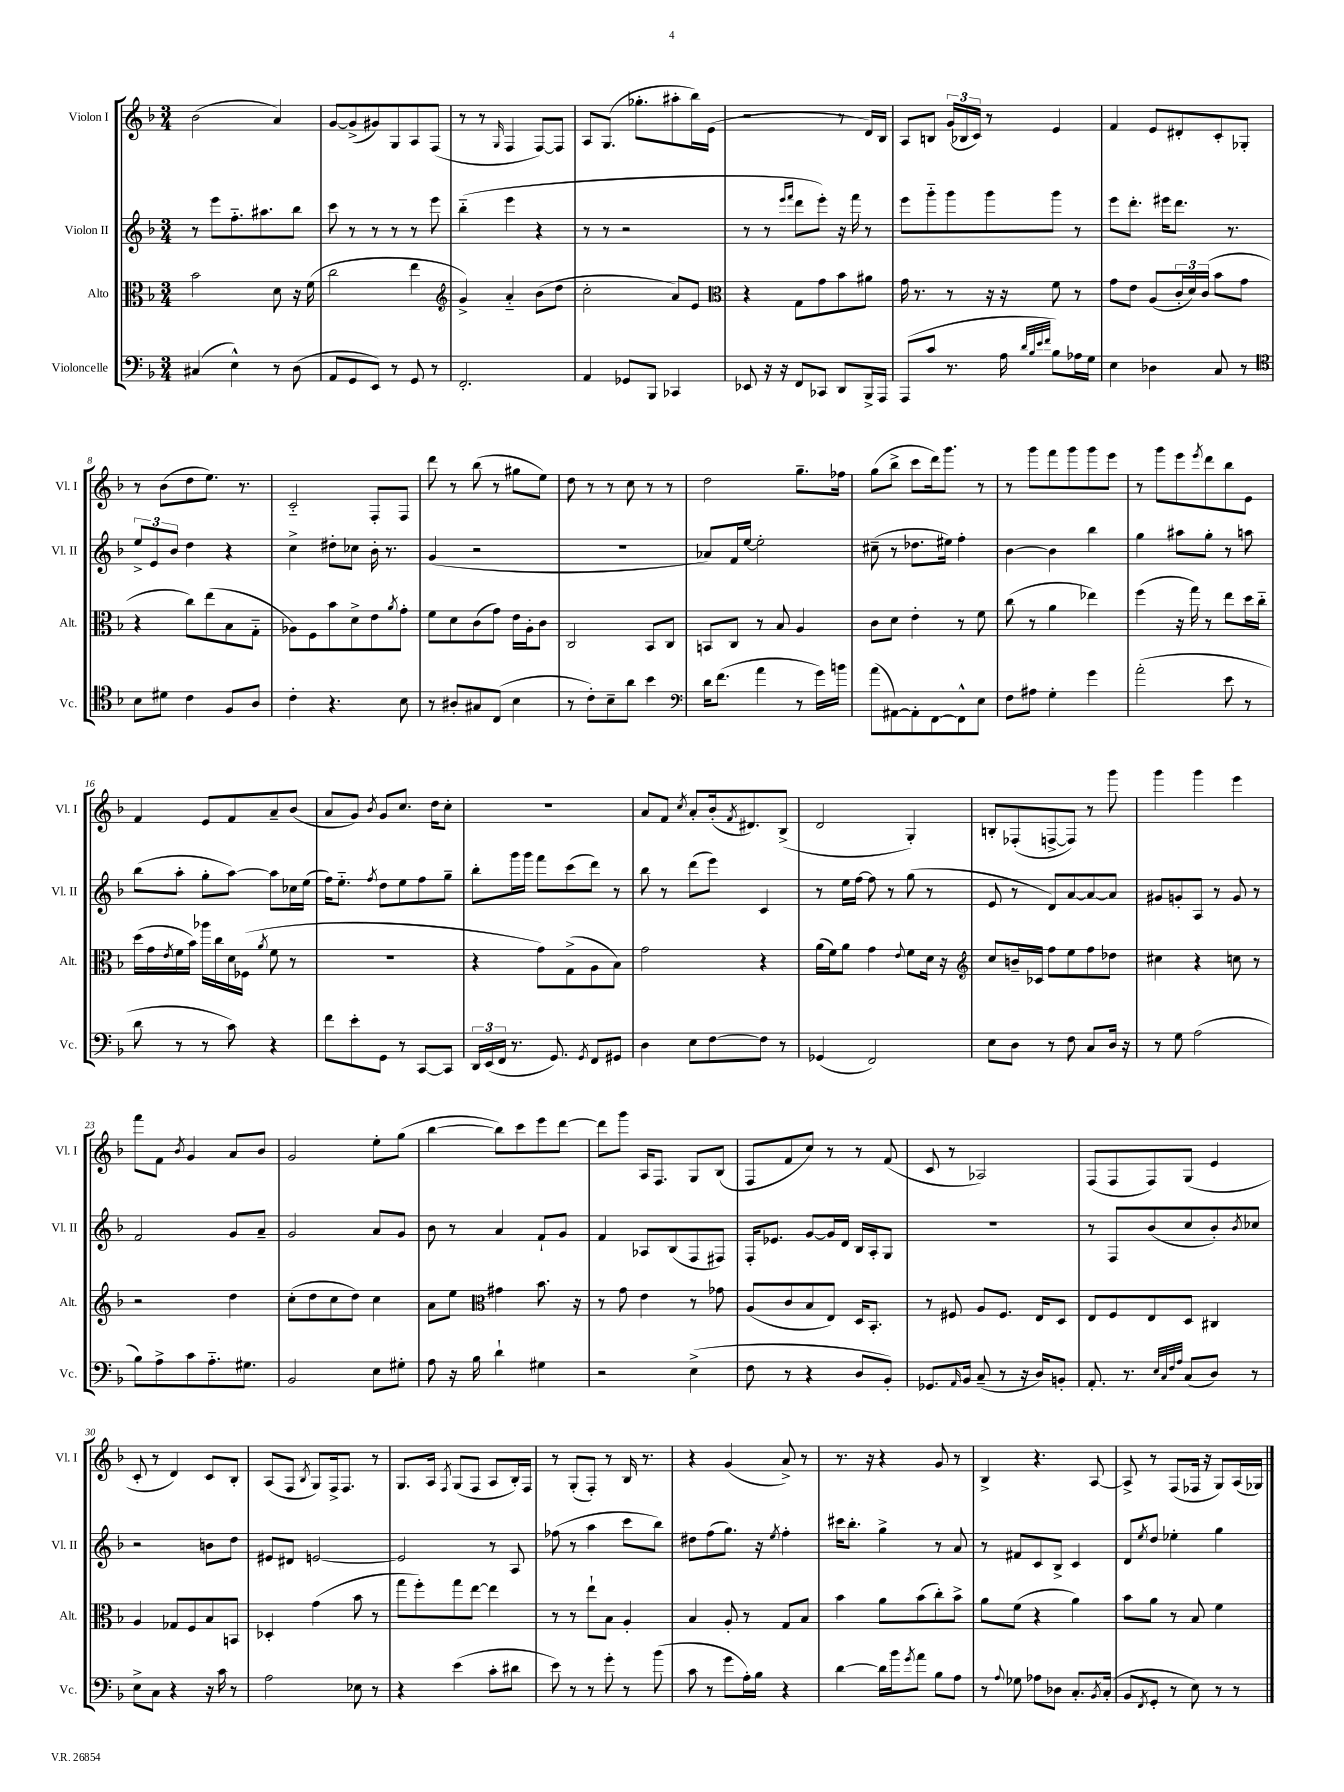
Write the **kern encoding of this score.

**kern	**kern	**kern	**kern
*staff4	*staff3	*staff2	*staff1
*clefF4	*clefC3	*clefG2	*clefG2
*k[b-]	*k[b-]	*k[b-]	*k[b-]
*M3/4	*M3/4	*M3/4	*M3/4
(4C#/	2b-\	8r	(2b-\
.	.	8eee\L	.
4E^^\)	.	8.ff'~\	.
.	.	8.aa#\	.
8r	8d\	.	4a/)
(8D\	16r	8bb-\J	.
.	(16f\	.	.
=	=	=	=
8AA/L	2cc\	8ccc\	[8g/L
8GG/	.	8r	(8g^/]
8EE/J)	.	8r	8g#/)
8r	.	8r	8G/
8GG/	4ee\	8r	8A/
8r	.	8eee\	(8F/J
=	=	=	=
*	*clefG2	*	*
2.FF'/	4g^/)	(4bb-'~\	8r
.	.	.	8r
.	.	.	16qqG/
.	4a'~/	4eee\	4F/
.	(8b-\L	4r	[8F/L)
.	8dd\J	.	8F/]J
=	=	=	=
4AA/	2cc'\	8r	8A/L
.	.	8r	(8.G/J
8GG-/L	.	2r	.
.	.	.	8.gg-'\L
8BBB-/J	.	.	.
4CC-/	8a/L)	.	8aa#'\
.	8e/J	.	16bb-\L)
.	.	.	(16e\JJ
=	=	=	=
*	*clefC3	*	*
8EE-/	4r	8r	2r
16r	.	8r	.
16r	.	.	.
.	.	16qqeee/LL	.
.	.	16qqfff/JJ	.
8FF/L	8G\L	8ddd\L	.
8CC-/J	8g\	8eee'\J)	.
8DD/L	8b-\	16r	8r
.	.	16fff\	.
16BBB-^/L	8a#\J	8r	16d/LL)
16AAA/JJ	.	.	16B-/JJ
=	=	=	=
(8AAA/L	16g\	8eee\L	8A/L
.	8.r	.	.
8c/J	.	8ggg'~\	8B/J
8.r	8r	8ggg\	(24g/LL
.	.	.	24B-/
.	.	.	24c/JJ)
.	16r	8ggg\	8r
16A\	16r	.	.
32qqd/LLL	.	.	.
32qqB-/	.	.	.
32qqe/	.	.	.
32qqf/JJJ	.	.	.
8B-\L)	8f\	8ggg\J	4e/
16A-\L	8r	8r	.
16G\JJ	.	.	.
=	=	=	=
4E\	8g\L	8eee\L	4f/
.	8e\J	8.ddd'\J	.
4D-\	(8A/L	.	8e/L
.	.	16eee#\LK	.
.	24c'/L	8.ddd\J	8d#'/
.	24d/)	.	.
.	(24c/JJ	.	.
8C/	8b-\L	.	8c'/
.	.	8.r	.
8r	8g\J	.	8G-'/J
=	=	=	=
*clefC4	*	*	*
8B-\L	4r	12ee^/L	8r
.	.	12e/	.
8d#\J	.	.	(8b-\L
.	.	12b-/J	.
4c\	8cc\L)	4dd\	8dd\
.	(8ee\	.	8.ee\J)
8F/L	8B-\	4r	.
.	.	.	8.r
8A/J	8G'~\J	.	.
=	=	=	=
4c'\	8A-\L)	4cc^\	2c'~/
.	8F\	.	.
4.r	8b-\	8dd#'\L	.
.	8d^\	8cc-\J	.
.	8e\	16b-'\	8F'/L
.	.	8.r	.
.	8qa/	.	.
8B-\	8g'\J	.	8F/J
=	=	=	=
8r	8f\L	(4g/	8ddd\
8A#'/L	8d\	.	8r
8G#/	(8c\	2r	(8bb-\
(8C/J	8g\J)	.	8r
4B-\	16e\LL	.	8gg#\L
.	16A'\J	.	.
.	8c\J	.	8ee\J)
=	=	=	=
8r	2C/	2.r	8dd\
8c'\L)	.	.	8r
8B-~\	.	.	8r
8a\J	.	.	8cc\
4b-\	8BB-/L	.	8r
.	8C/J	.	8r
=	=	=	=
*clefF4	*	*	*
16d\LK	8BB/L	8a-/L)	2dd\
(8.f\J	.	.	.
.	8C/J	16f/L	.
.	.	[16ee/JJ	.
4a\	8r	2ee'\]	.
.	8B-/	.	.
8r	4A/	.	8.gg~\L
16g\LL)	.	.	.
16b\JJ	.	.	16ff-\Jk
=	=	=	=
(8a\L	8c\L	(8cc#~\	(8gg\L
[8AA#\)	8d\J	8r	8bb-^\J
8AA#'\]	4e'\	8.dd-\L	8ccc\L
[8FF\	.	.	16ddd\k)
.	.	16ee#\Jk)	8.ggg\J
8FF^^\]	8r	4ff'\	.
8E\J	8f\	.	8r
=	=	=	=
8F\L	(8cc\	[4b-\	8r
8A#\J	8r	.	8ggg\L
4G'\	4a\	4b-\]	8fff\
.	.	.	8ggg\
4g\	4ee-\)	4bb-\	8ggg\
.	.	.	8eee\J
=	=	=	=
(2a'\	(4ff\	4gg\	8r
.	.	.	8ggg\L
.	16r	8aa#\L	8eee\
.	16gg\)	.	.
.	.	.	8qeee/
.	8r	8gg'\J	8ddd\
8e\	8ee\L	8r	8bb-\
8r	16dd\L	8aa\	8e\J
.	16cc'~\JJ	.	.
=	=	=	=
8d\	(16dd\LL	(8bb-\L	4f/
.	16g\	.	.
.	8qe/	.	.
8r	16f\	8aa'\J	.
.	16b-\JJ)	.	.
8r	16aa-\LL	8gg'\L	8e/L
.	16cc\	.	.
8c\)	16d\	[8aa\J)	8f/
.	(16F-\JJ	.	.
.	8qa/	.	.
4r	8f\	8aa\]L	8a~/
.	8r	16cc-\L	(8b-/J
.	.	(16ee\JJ	.
=	=	=	=
8f\L	2.r	16ff\LK)	8a/L
.	.	8.ee'~\J	.
8e'\	.	.	8g/J)
.	.	8qff/	8qb-/
8GG\J	.	8dd\L	8g/L
8r	.	8ee\	8.cc/J
[8CC/L	.	8ff\	.
.	.	.	16dd\LK
8CC/]J	.	8gg~\J	8cc'\J
=	=	=	=
24DD/LL	4r	8bb-'\L	2.r
(24EE/	.	.	.
24FF/JJ	.	.	.
8.r	.	16ggg\L	.
.	.	16ggg\JJ	.
.	8g\L)	8fff\L	.
8.GG/)	.	.	.
.	(8G^\	(8ccc\	.
8qGG/	.	.	.
8FF/L	8A\	8ddd\J)	.
8GG#/J	8B-\J)	8r	.
=	=	=	=
4D\	2g\	8bb-\	8a/L
.	.	8r	8f/J
.	.	.	8qcc/
8E\L	.	(8ddd\L	8a'/L
[8F\	.	8eee\J)	(16b-'/k
.	.	.	8qf/
.	.	.	8.d#/)
8F\]J	4r	4c/	.
8r	.	.	(8B-^/J
=	=	=	=
(4GG-/	(16a\LL	8r	2d/
.	16f\J)	.	.
.	8a\J	16ee\LL	.
.	.	[16ff\JJ	.
2FF/)	4g\	8ff\]	.
.	.	8r	.
.	8qqe/	.	.
.	8f\L	(8gg\	4G'/)
.	16d\Jk	8r	.
.	16r	.	.
=	=	=	=
*	*clefG2	*	*
8E\L	8cc/L	8e/	8B'/L
8D\J	16b~/L	8r	(8F-'/
.	16c-/JJ	.	.
8r	8ff\L	8d/L)	[8F^/
8F\	8ee\	[8a/	8F/]J)
8C/L	8ff\	8a/_	8r
16D/Jk	8dd-\J	8a/]J	8ggg\
16r	.	.	.
=	=	=	=
8r	4cc#\	8g#/L	4ggg\
8G\	.	8g'/	.
(2A\	4r	8A/J	4ggg\
.	.	8r	.
.	8cc\	8g/	4eee\
.	8r	8r	.
=	=	=	=
8B-\L)	2r	2f/	8fff\L
8A^\	.	.	8f\J
.	.	.	8qb-/
8c\	.	.	4g/
8.A'~\	.	.	.
.	4dd\	8g/L	8a/L
8.G#\J	.	.	.
.	.	8a~/J	8b-/J
=	=	=	=
2BB-/	(8cc'\L	2g/	2g/
.	8dd\	.	.
.	8cc\	.	.
.	8dd\J)	.	.
8E\L	4cc\	8a/L	8ee'\L
8G#'\J	.	8g/J	(8gg\J
=	=	=	=
8A\	8a\L	8b-\	[4bb-\
16r	8ee\J	8r	.
16B-\	.	.	.
*	*clefC3	*	*
4d`\	4g#\	4a/	8bb-\]L)
.	.	.	8ccc\
4G#\	8.b-\	8f`/L	8eee\
.	.	8g/J	[8ddd\J
.	16r	.	.
=	=	=	=
2r	8r	4f/	8ddd\]L
.	8g\	.	8ggg\J
.	4e\	8A-/L	16A/LK
.	.	.	8.F/J
.	.	(8B-/	.
(4E^\	8r	8F/	8G/L
.	8g-\	8F#/J)	(8B-/J
=	=	=	=
8F\	(8A/L	16F'/LK	8F/L
.	.	8.e-/J	.
8r	8c/	.	8f/
4r	8B-/	[8g/L	8cc/J)
.	8E/J)	16g/]L	8r
.	.	16d/JJ	.
8D/L	16D/LK	16B-/LL	8r
.	8.BB-'/J	16A'/J	.
8BB-'/J)	.	8G/J	(8f/
=	=	=	=
8.GG-/L	8r	2.r	8c/
.	8F#/	.	8r
16qqAA/	.	.	.
16BB-/Jk	.	.	.
(8C~/	8A/L	.	2A-/)
8r	8.F#/J	.	.
16r	.	.	.
16D/LK)	16E/LK	.	.
8BB'/J	8D/J	.	.
=	=	=	=
8.AA'/	8E/L	8r	(8F/L
.	8F/	8F/L	8F/
8.r	.	.	.
.	8E/	(8b-/	8F/)
32qqE/LLL	.	.	.
32qqC/	.	.	.
32qqF/	.	.	.
32qqA/JJJ	.	.	.
(8C/L	8D/J	8cc/	(8G/J
8D/J)	4C#/	8b-'/)	4e/
.	.	8qb-/	.
8r	.	8cc-/J	.
=	=	=	=
8E^\L	4A/	2r	8c'/
8C\J	.	.	8r
4r	8G-/L	.	4d/)
.	8F/	.	.
16r	8B-/	8b\L	8c/L
16c\	.	.	.
8r	8BB/J	8dd\J	8B-'/J
=	=	=	=
2A\	4D-'/	8e#/L	(8A/L
.	.	8d#/J	8F/J
.	.	.	8qB-/
.	(4g\	[2e/	8G/L)
.	.	.	16F^/k
.	.	.	8.F/J
8E-\	8b-\	.	.
8r	8r	.	8r
=	=	=	=
4r	8gg\L	2e/]	8.G/L
.	8ff'\)	.	.
.	.	.	16A/Jk
.	.	.	8qF/
(4e\	8gg\	.	(8G/L
.	[8ee\J	.	8F/J
8c'\L	4ee\]	8r	8A/L
8d#\J	.	8A/	16B-'/L)
.	.	.	16F/JJ
=	=	=	=
8e\)	8r	(8ff-\	8r
8r	8r	8r	(8G'/L
8r	8ee`\L	4aa\	8F'/J)
8g'\	8B-\J	.	8r
8r	4A'/	8ccc\L	16B-/
.	.	.	8.r
(8b-\	.	8bb-\J)	.
=	=	=	=
8c\	4B-/	8dd#\L	4r
8r	.	(8ff\	.
8g\L	8A'/	8.gg\J)	(4g/
16A'\L)	8r	.	.
16B-\JJ	.	16r	.
.	.	8qee/	.
4r	8G/L	4ff'\	8a^/)
.	8B-/J	.	8r
=	=	=	=
[4d\	4b-\	16ccc#\LK	8.r
.	.	8.bb-'\J	.
.	.	.	16r
16d\]LL	8a\L	4gg^\	4r
16b-\J	.	.	.
8qg/	.	.	.
8a\J	(8b-\	.	.
8B-\L	8cc'\)	8r	8g/
8A\J	8b-^\J	8a/	8r
=	=	=	=
8r	8a\L	8r	4B-^/
8qqA/	.	.	.
8G-\	(8f\J	8f#/L	.
8A-\L	4r	8c/	4.r
8D-\J	.	8B-^/J	.
8.C'/L	4a\)	4c/	.
.	.	.	[8A/
8qBB-/	.	.	.
(16C'/Jk	.	.	.
=	=	=	=
8BB-/L	8b-\L	8d/L	8A^/]
8qFF/	.	8qee/	.
8GG'/J	8a\J	8dd/J	8r
8r	8r	4ee-'\	(8F/L
8E\)	8B-/	.	16F-/Jk
.	.	.	16r
8r	4f\	4gg\	8G/L)
8r	.	.	(16A/L
.	.	.	16G-/JJ)
==	==	==	==
*-	*-	*-	*-
